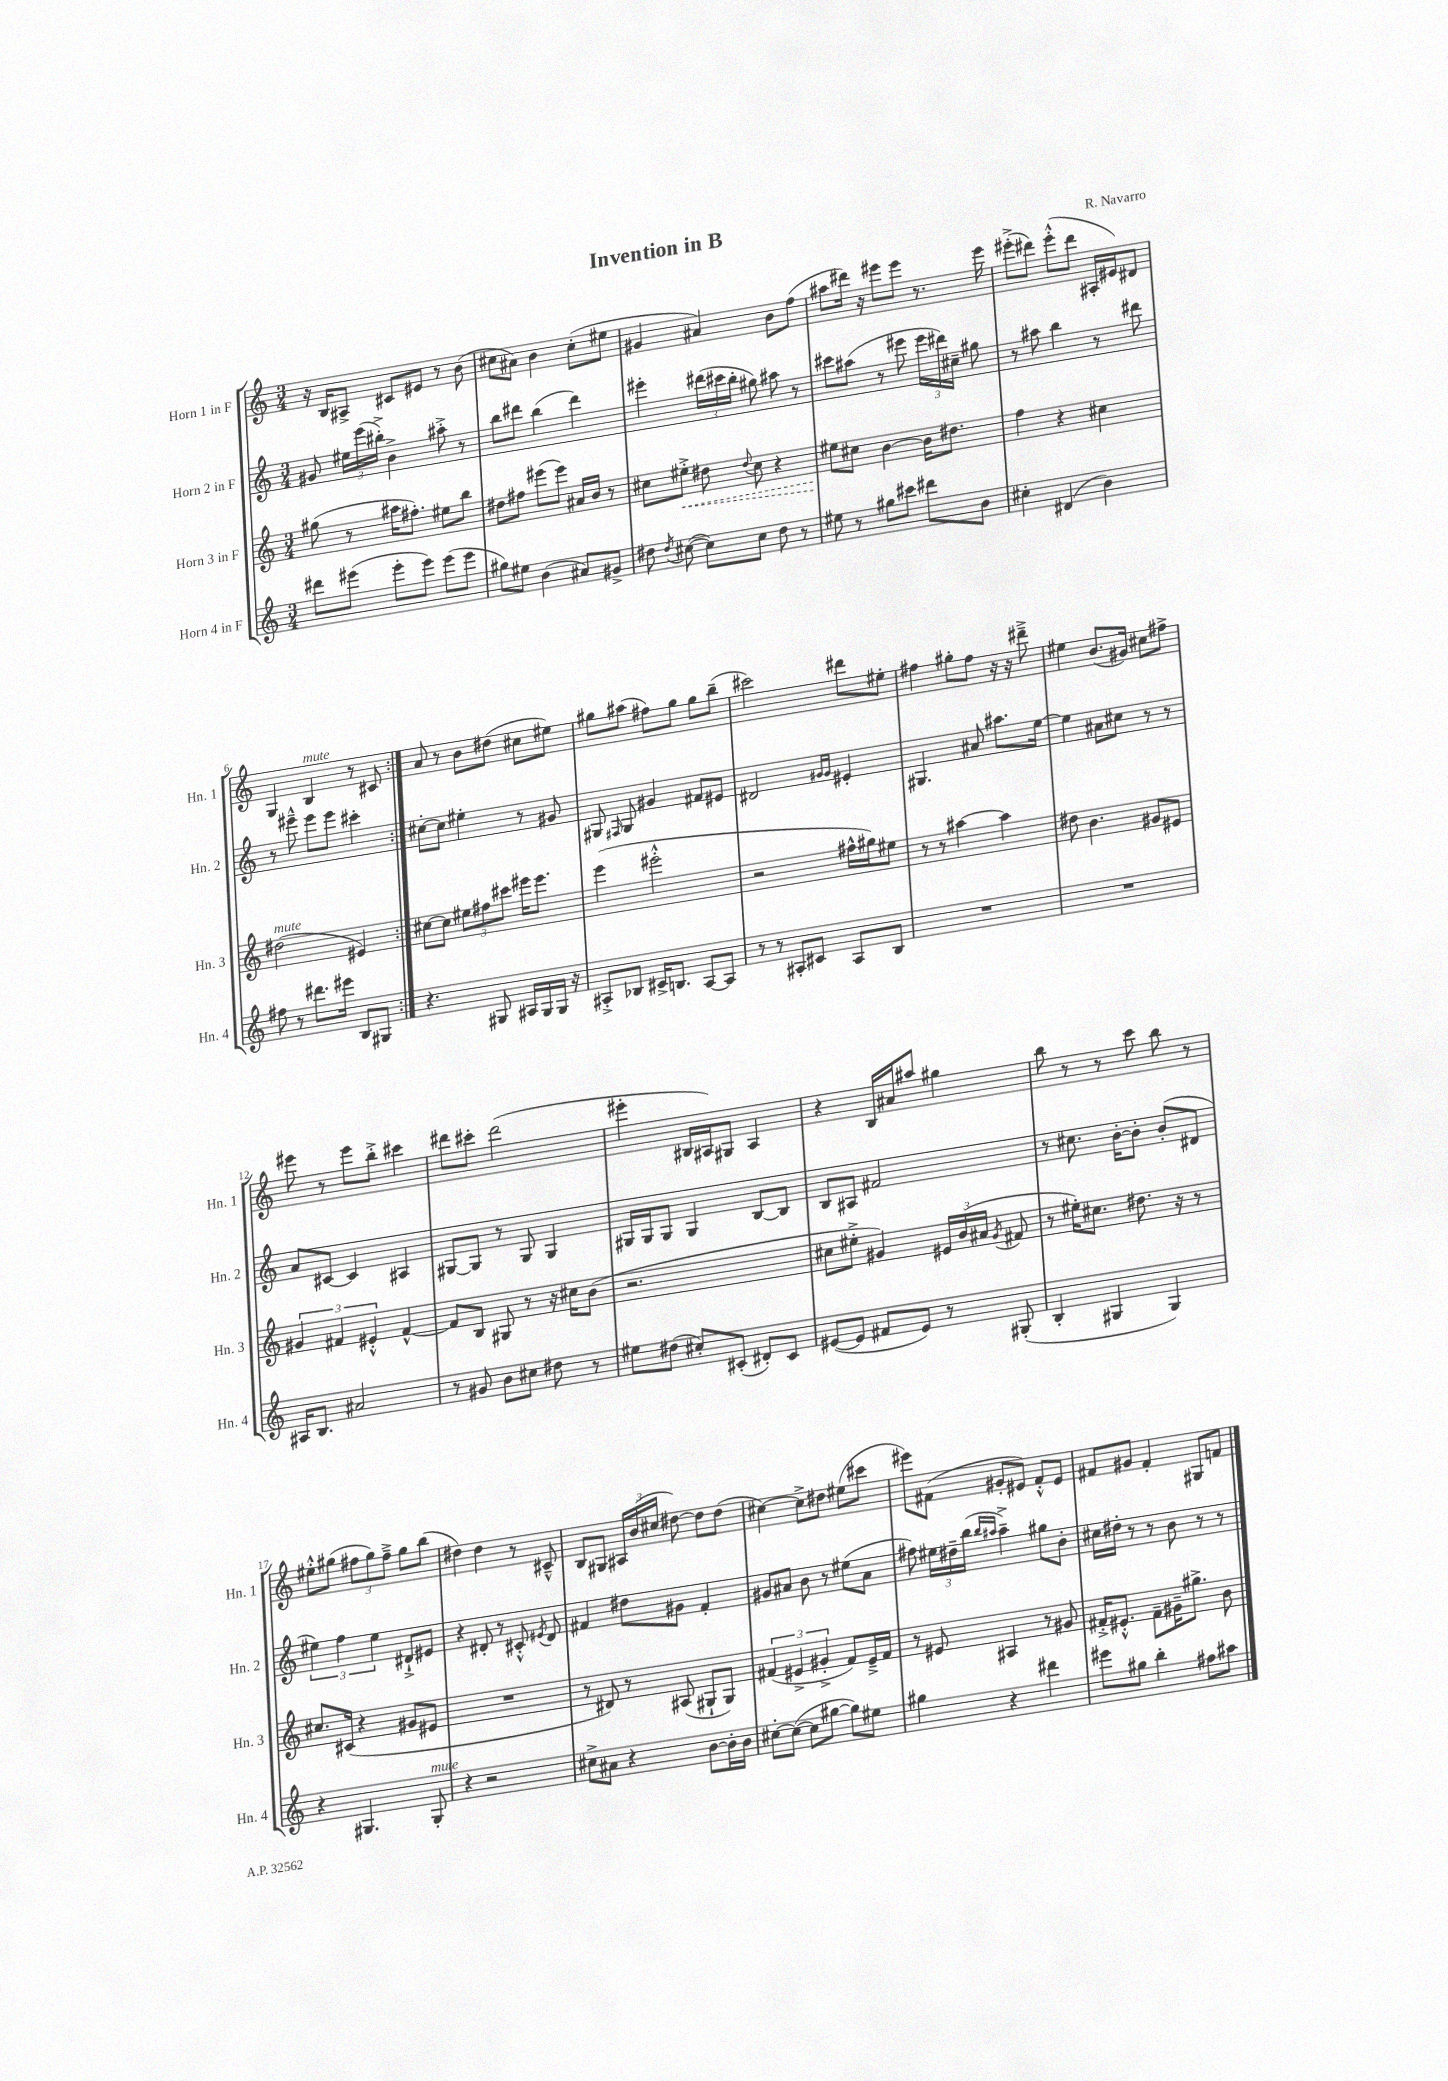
\header { title = "Invention in B" composer = "R. Navarro" }
<<
\new StaffGroup <<
\new Staff = "s0" \with { instrumentName = "Horn 1 in F" shortInstrumentName = "Hn. 1" } {
    \clef treble \key c \major \numericTimeSignature \time 3/4
    \autoBeamOff \repeat volta 2 { r16 b16[ ais8]-> cis'8[ eis'8] r8 b'8( |
    cis''8[ ais'8]) b'4 cis''8[-.( eis''8] |
    gis'4 ais'4) b'8[ f''8]( |
    ais''8[ dis'''16]) r16 eis'''8[ eis'''8] r8. eis'''16 |
    eis'''8[-.->( dis'''8]) eis'''8[-.-^( dis'''8] ais16[-. eis'16) dis'8] |
    g4 b4^\markup { \italic "mute" } r8 cis'8 | }
    a'8 r8 b'8[ dis''8]( cis''8[ eis''8]) |
    gis''8[ ais''8]( fis''8[) gis''8] gis''8[ b''8]--( |
    cis'''2) dis'''8[ eis''8]-. |
    fis''4 gis''8[-. fis''8] r16 r16 dis'''8---> |
    eis''4 b'8.[( gis'16]) cis''8[ fis''8]-> |
    eis'''8 r8 eis'''8[ b''8]-.-> cis'''4 |
    dis'''8[ cis'''8]-. dis'''2( |
    eis'''4-. bis16[ ais16) gis8] ais4 |
    r4 b16[ ais'16 ais''8] gis''4 |
    b''8 r8 r8 c'''8 b''8 r8 |
    eis''8[-.-^ gis''8]( \tuplet 3/2 { fis''8[ gis''8) fis''8]---> } gis''8[ b''8]( |
    dis''4) dis''4 r8 cis'8---^ |
    b8[ gis8] \tuplet 3/2 { ais16[ b'16( cis''16] } dis''8~) dis''8[ dis''8]( |
    cis''4~) cis''8[-> dis''8] eis''8[( cis'''8] |
    eis'''8[) fis'8]( gis'8[-. eis'8]) fis'8[-.-^ eis'8] |
    fis'8[ gis'8] fis'4-. gis8[ f'8] \bar "|." |
}
\new Staff = "s1" \with { instrumentName = "Horn 2 in F" shortInstrumentName = "Hn. 2" } {
    \clef treble \key c \major \numericTimeSignature \time 3/4
    \autoBeamOff \repeat volta 2 { gis'8 \tuplet 3/2 { eis''16[ e'''16( bis''16]-.->) } b'4-> ais''8-.-> r8 |
    b''8[ dis'''8] b''4( dis'''4) |
    eis'''4-. \tuplet 3/2 { dis'''16[( cis'''16 b''16]-. } gis''8) ais''8 r8 |
    cis'''8[ ais''8]( r8 eis'''8 \tuplet 3/2 { eis'''16[ dis'''16) cis''16]-- } gis''8 |
    r8 ais''8 b''4 r8 dis'''8 |
    r8 eis'''8---^ eis'''8[ eis'''8] cis'''4-. | }
    cis''8[~-. cis''8] eis''4-. r8 gis'8 |
    gis8 \grace { fis16 } gis8 gis'4 fis'8[ eis'8] |
    dis'2 \grace { gis'16[ gis'16] } eis'4-. |
    gis4. ais'8 ais''8.[ e''16]~ |
    e''4 ais'8[ cis''8] r8 r8 |
    a'8[ cis'8]~ cis'4 ais4 |
    gis8[~ gis8] r8 gis8 gis4 |
    gis16[ gis16 gis8] gis4 b8[~ b8] |
    b8[ ais8] fis'2 |
    r8 cis''8. b'16[~-. b'8]-. b'8[-.( dis'8] |
    \tuplet 3/2 { eis''4) f''4 eis''4 } dis'8[-!-> eis'8] |
    r4 dis'8-. r8 cis'8-.-^ \acciaccatura { eis'8 } dis'8 |
    fis'4 dis''8[ gis'8] fis'4-. |
    gis'8[ ais'8] b'8 r8 eis''8[( ais'8] |
    fis''8) \tuplet 3/2 { eis''16[ dis''16-- b''16]( } \grace { b''16[ ais''16] } ais''4--->) gis''8[ b'8]-. |
    cis''16[ dis''16]-. r8 r8 b'8 r8 r8 \bar "|." |
}
\new Staff = "s2" \with { instrumentName = "Horn 3 in F" shortInstrumentName = "Hn. 3" } {
    \clef treble \key c \major \numericTimeSignature \time 3/4
    \autoBeamOff \repeat volta 2 { gis''8( r8 ais''16[ fis''8.]-.) eis''8[ b''8] |
    dis''8[ fis''8] eis'''8[( eis'''8]) ais'16[ b'16] r8 |
    cis''8[ \once \override Hairpin.style = #'dashed-line eis''8]-.->\< dis''8 \appoggiatura { dis''8 } cis''8 r4 |
    eis''8[\! cis''8] b'4~ b'16[ dis''8.] |
    f''4 r4 cis''4 |
    dis''2^\markup { \italic "mute" }( eis'4) | }
    cis''8[~ cis''8] \tuplet 3/2 { eis''8[ fis''8 cis'''8] } eis'''16[ eis'''8.] |
    e'''4( eis'''2-.-^ |
    r2 fis''16[-^ gis''16) eis''8] |
    r8 r8 ais''4~ ais''4 |
    dis''8 b'4. gis'8[ eis'8] |
    \tuplet 3/2 { gis'4 fis'4 eis'4-.-^ } fis'4~-^ |
    fis'8[ b8] gis8 r8 r16 cis''16[ b'8]( |
    r2. |
    cis''8[ eis''8]-.-> gis'4) \tuplet 3/2 { eis'16[ b'16( ais'16] } \acciaccatura { gis'8 } fis'8 |
    r8 eis''16[-.) cis''8.] dis''8. r16 r8 |
    cis''8.[ cis'16]( r4 gis'8[ eis'8] |
    R2. |
    r8 dis'8) r8 ais8( gis8[-! gis8]) |
    \tuplet 3/2 { fis'4( eis'4-> gis'4-.-> } fis'8[) eis'16---> fis'16] |
    r8 eis'8 ais4 r8 gis'8 |
    fis'16[-.-> eis'8.]-.-^ fis'8[-- gis'16-- gis''8.]-> b'8 \bar "|." |
}
\new Staff = "s3" \with { instrumentName = "Horn 4 in F" shortInstrumentName = "Hn. 4" } {
    \clef treble \key c \major \numericTimeSignature \time 3/4
    \autoBeamOff \repeat volta 2 { dis'''8[ eis'''8]( eis'''8[-. eis'''8]) eis'''8[( eis'''8] |
    gis''8[) eis''8] b'4( ais'8[) gis'8]-> |
    dis''8 \acciaccatura { dis''8 } cis''8~( cis''8[) cis''8] dis''8 r8 |
    eis''8 r8 gis''8[ cis'''8] dis'''8[ b'8] |
    cis''4-. dis'4( b'4) |
    fis''8 r8 dis'''8.[ eis'''16] b8[ gis8] | }
    r4. gis8 ais16[ gis16 gis16] r16 |
    ais8[-.-> bes8] cis'16[-> b8.] ais8[~ ais8] |
    r8 r8 ais8[-. cis'8] ais8[ b8] |
    R2. |
    R2. |
    ais16[ b8.] ais'2 |
    r8 gis'8 b'8[ cis''8] dis''8 r8 |
    eis''8[ dis''8]( cis''8[-.) cis'8]-.( dis'8[-.) cis'8] |
    eis'8[~( eis'8] fis'8[ eis'8]) r8 gis8-.( |
    b4-. gis4 gis4) |
    r4 gis4. gis8-.^\markup { \italic "mute" } |
    r4 r2 |
    cis''8[-> ais'8] r4 b'8[~ b'16-. b'16] |
    cis''8[~-. cis''8]~( cis''8[ gis''8]~ gis''8[) eis''8] |
    gis''4 r4 dis'''4 |
    eis'''8[ gis''8] b''4-. fis''8[ ais''8] \bar "|." |
}
>>
>>
